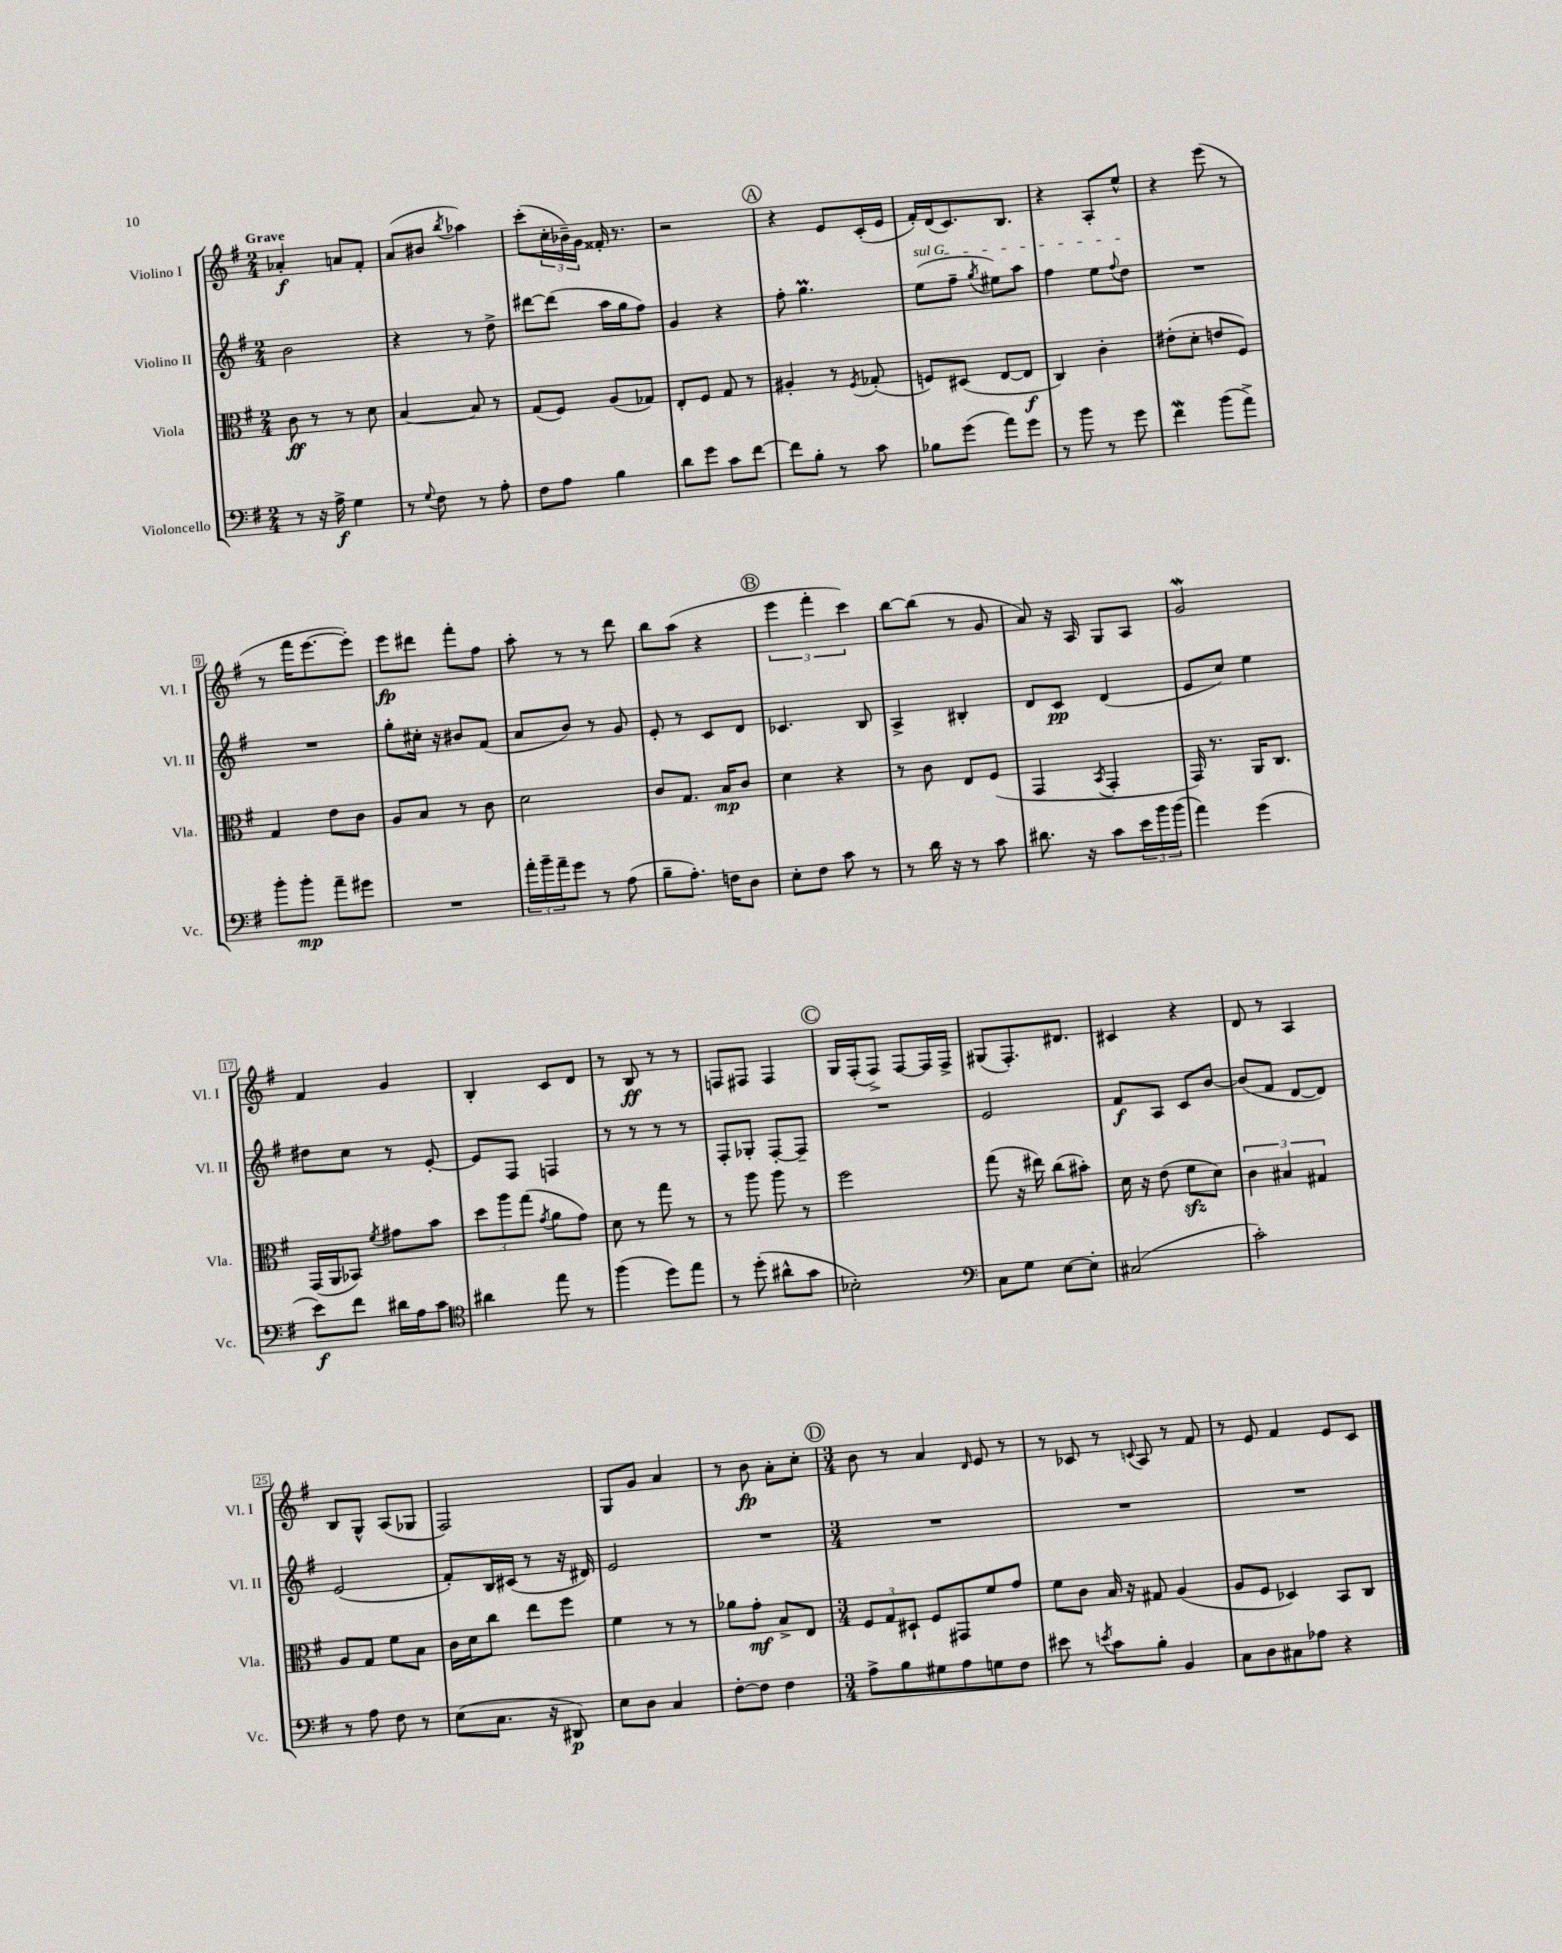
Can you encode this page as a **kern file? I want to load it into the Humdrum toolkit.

**kern	**kern	**kern	**kern
*staff4	*staff3	*staff2	*staff1
*clefF4	*clefC3	*clefG2	*clefG2
*k[f#]	*k[f#]	*k[f#]	*k[f#]
*M2/4	*M2/4	*M2/4	*M2/4
8r	8c	2b	4a-'
16r	8r	.	.
16A^	.	.	.
4G	8r	.	8a
.	8d	.	8f#'
=	=	=	=
8r	[4B	4r	(8a
8qqG	.	.	.
8F#	.	.	8b#
.	.	.	8qbb
8r	8B]	8r	4aa-)
8A'	8r	8dd^	.
=	=	=	=
8F#	(8G	[8ddd#	(8ccc'
8A	8F#)	(8ddd#]	24cc'
.	.	.	24b-~)
.	.	.	24g
4B	(8A	16aa	16f##'
.	.	16gg	8.r
.	8G-)	8ff#)	.
=	=	=	=
8d	8E'	4g	2r
8g	8F#	.	.
8c	8G	4r	.
[8f#	8r	.	.
=	=	=	=
8f#]	4A#'	8ff#'	4r
8B'	.	4.gg	.
8r	8r	.	8e
.	8qF#	.	.
8c	(8G-'	.	(16c'
.	.	.	16e
=	=	=	=
8B-	8F)	(8ee	16f#')
.	.	.	(16d
(8g	(8D#	8ff#~	8.c)
.	.	8qgg	.
8a)	[8E	8ee#)	.
.	.	.	8.B
8g	8E]	8aa	.
=	=	=	=
8r	4C)	4ff#	4r
8b	.	.	.
8r	4c'	8ee	8A'
.	.	8qqff#	.
8g	.	8dd	8ee^^
=	=	=	=
4f#	(8e#'	2r	4r
.	8d'	.	.
(8b	8e	.	(8eee
8a^)	8F#)	.	8r
=	=	=	=
8b'	4G	2r	8r
8b'	.	.	16fff#
.	.	.	[8.eee
8a~	8e	.	.
8g#	8c	.	8eee'])
=	=	=	=
2r	8A	8gg'	8eee
.	8B	16cc#'	8ddd#
.	.	16r	.
.	8r	8b#	8fff#'
.	8c	(8f#	8ff#
=	=	=	=
24a'	2d	8a	8aa'
24b~	.	.	.
24a~	.	.	.
8g	.	8b)	8r
8r	.	8r	8r
(8A	.	8g	8ddd
=	=	=	=
8B~	8c	8e'	8bb
8.A')	8.G	8r	(8aa
.	.	8c	4r
16F	16B	.	.
8D	8c	8d	.
=	=	=	=
8E'	4d	4.c-	6eee
8F#	.	.	.
.	.	.	6fff#'
8c	4r	.	.
.	.	.	6ccc)
8r	.	8B	.
=	=	=	=
8r	8r	4A^	[8bb
16d	8c	.	(8bb]
16r	.	.	.
8r	8E	4B#'	8r
8c	(8F#	.	8g
=	=	=	=
8.d#	4GG	8d	8a)
.	.	8c	16r
16r	.	.	16A
.	8qBB	.	.
8c	4GG'	(4d	8G
24e	.	.	8A
24b	.	.	.
(24b	.	.	.
=	=	=	=
4a)	16GG)	8e	2g
.	8.r	.	.
.	.	8cc)	.
(4g	16AA	4ee	.
.	8.C	.	.
=	=	=	=
8e)	(16GG	8dd#	4f#
.	16AA	.	.
8f#	8BB-)	8cc	.
.	8qf#	.	.
16d#	8g#	8r	4g
16A	.	.	.
8c	8b	[8e'	.
=	=	=	=
*clefC4	*	*	*
4a#	12dd	8e]	4B'
.	12aa	.	.
.	.	8F#	.
.	(12gg	.	.
.	8qg	.	.
8ee	8a	4F	8c
8r	8g)	.	8d
=	=	=	=
(4ff#	8d	8r	8r
.	8r	8r	8B
8dd)	8gg	8r	8r
8ee	8r	8r	8r
=	=	=	=
8r	8r	8F#'	8F
(8dd'	8aa	8G-'	8F#
8a#^^	8aa	[8F#'	4F#
8g	8r	8F#~]	.
=	=	=	=
2B-')	2ff#	2r	16G
.	.	.	(16F#'
.	.	.	8F#^)
.	.	.	[8F#
.	.	.	16F#]
.	.	.	16F#^
=	=	=	=
*clefF4	*	*	*
8C	(8gg	2e	(8G#
8G	16r	.	8.F#')
.	16ee#)	.	.
[8E	(8cc	.	.
.	.	.	8.d#
8E']	8b#')	.	.
=	=	=	=
(2C#	16d	8f#	4c#
.	16r	.	.
.	(8e	8A	.
.	8f#	8c	4r
.	8d)	[8b	.
=	=	=	=
2c')	6c	(8b]	8d
.	.	8f#	8r
.	6B#	.	.
.	.	[8d	4A
.	6G#	.	.
.	.	8d])	.
=	=	=	=
8r	8A	(2e	8B
8A	8G	.	8G^^
8F#	8f#	.	(8A
8r	8B	.	8G-
=	=	=	=
(8E	16c	8f#')	2F#)
.	16d	.	.
8.C	8cc	16B	.
.	.	(16c#	.
.	8ee	8r	.
16r	.	.	.
8DD#)	8ff#	16r	.
.	.	16d#)	.
=	=	=	=
8E	4f#	2e	8G
8D	.	.	8g
4C	8r	.	4a
.	8r	.	.
=	=	=	=
[8F#'	8a-	2r	8r
8F#]	8g'	.	8b
4F#	8B^	.	8a'
.	8E	.	8cc'
=	=	=	=
*M3/4	*M3/4	*M3/4	*M3/4
8A^	12F#	2.r	8b
.	12G	.	.
8B	.	.	8r
.	12D#`	.	.
8G#	8F#	.	4a
8A	8GG#	.	.
.	.	.	16qqd
8G	8f#	.	8e
8F#	8g	.	8r
=	=	=	=
8e#	8f#	2.r	8r
8r	8c	.	8c-
8qe	.	.	.
8c	16B	.	8r
.	16r	.	.
.	.	.	8qqc
8B'	8G#	.	8A
4BB	(4A	.	8r
.	.	.	8f#
=	=	=	=
8C	8A	2.r	8r
8D	8F#	.	8e
8C#	4D-)	.	4f#
8A-	.	.	.
4r	8BB	.	8e
.	8C	.	8c
==	==	==	==
*-	*-	*-	*-
